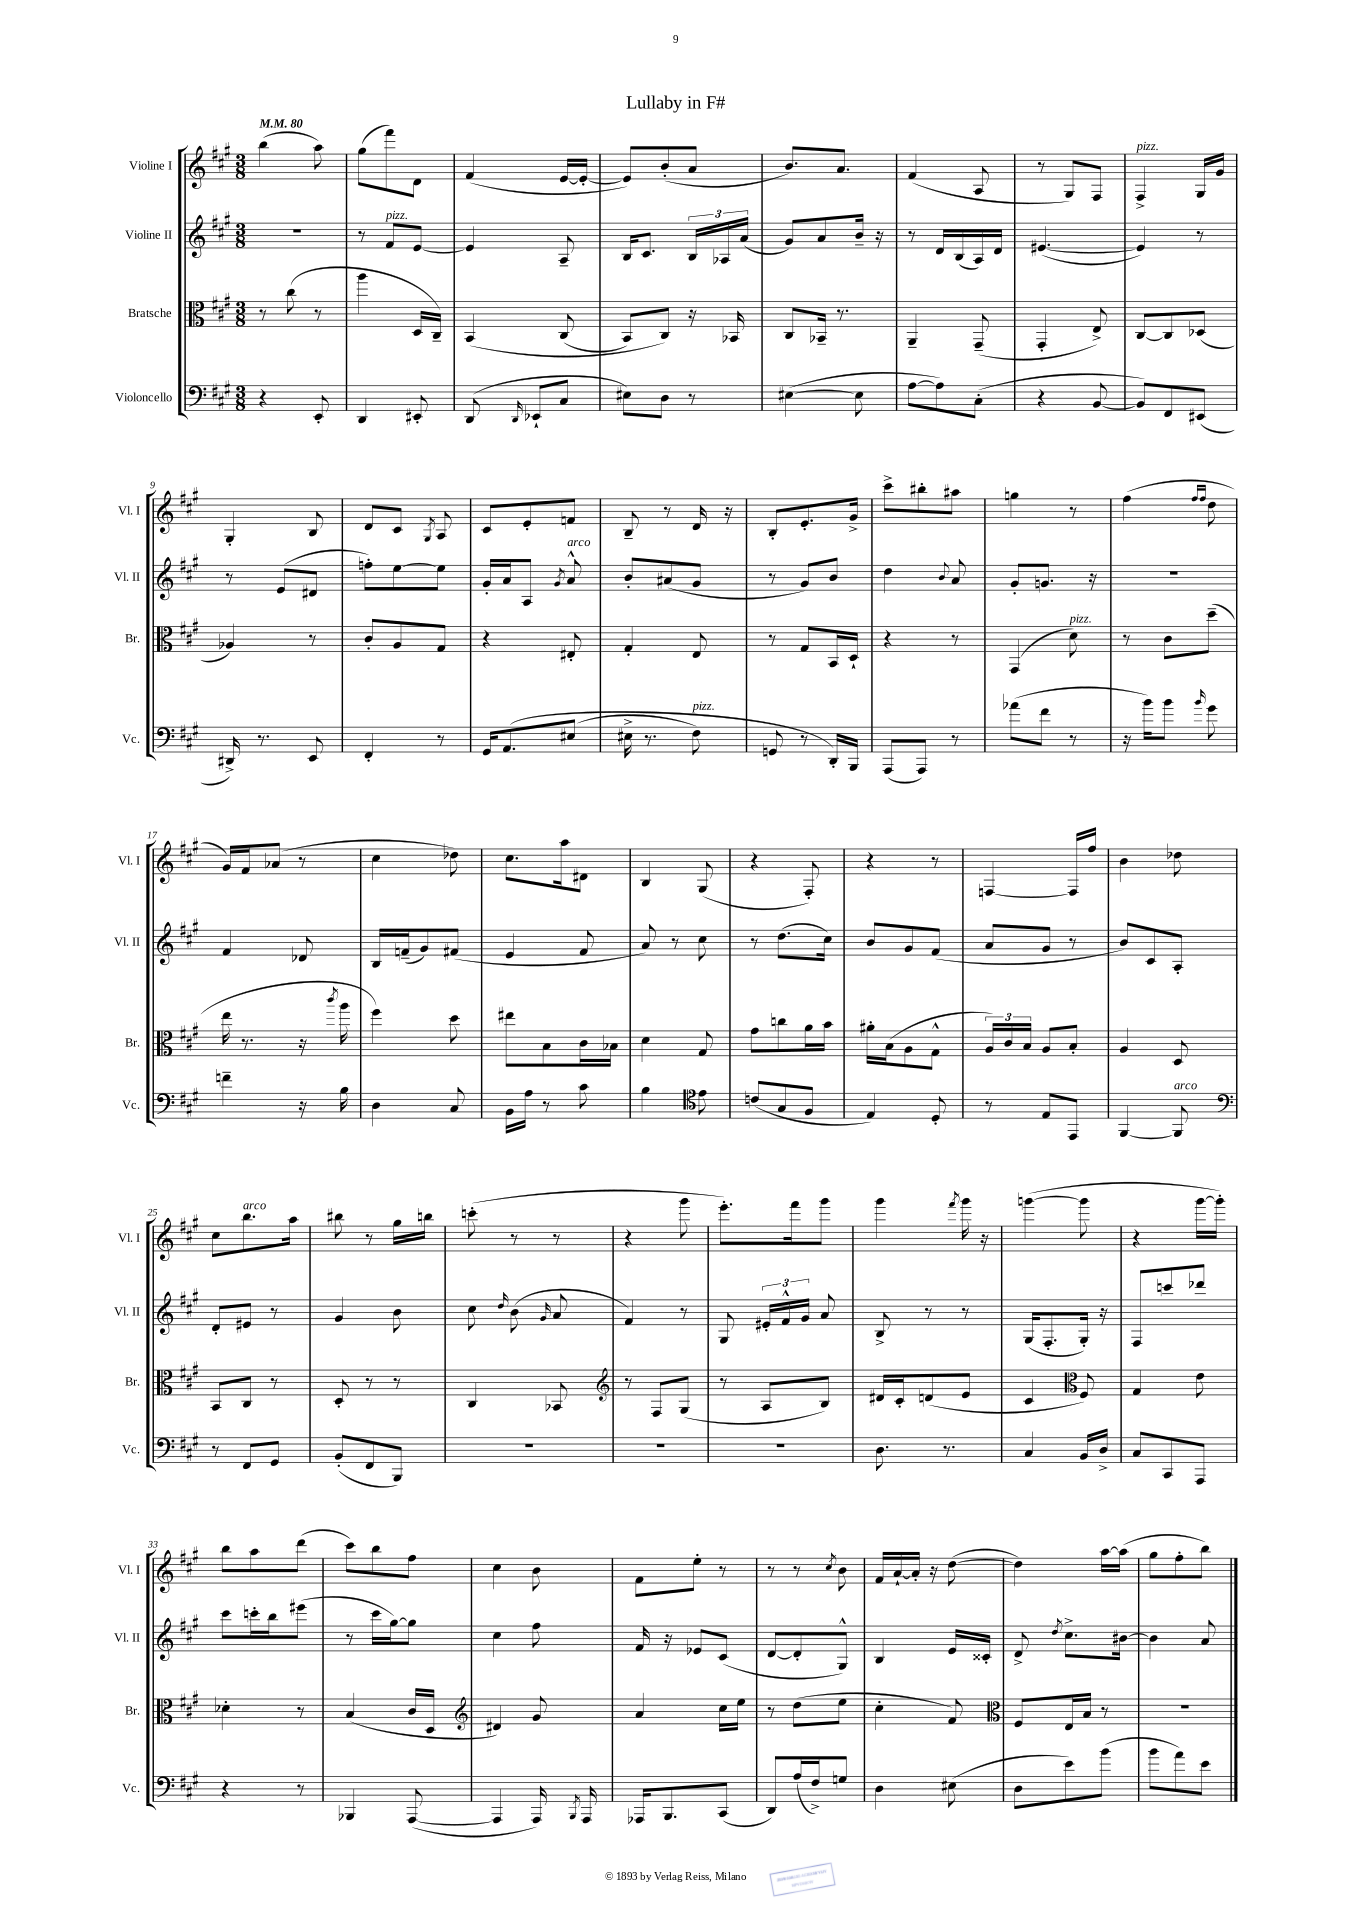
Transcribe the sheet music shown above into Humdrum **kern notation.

**kern	**kern	**kern	**kern
*part4	*part3	*part2	*part1
*staff4	*staff3	*staff2	*staff1
*I"Violoncello	*I"Bratsche	*I"Violine II	*I"Violine I
*I'Vc.	*I'Br.	*I'Vl. II	*I'Vl. I
*clefF4	*clefC3	*clefG2	*clefG2
*k[f#c#g#]	*k[f#c#g#]	*k[f#c#g#]	*k[f#c#g#]
*M3/8	*M3/8	*M3/8	*M3/8
*MM80	*MM80	*MM80	*MM80
=1	=1	=1	=1
4r	8r	4.r	(4bb\
.	(8cc#\	.	.
8EE'/	8r	.	8aa\)
=2	=2	=2	=2
4DD/	4aa\	8r	(8gg#\L
!	!	!LO:TX:a:i:t=pizz.	!
.	.	8f#/L	8fff#\)
8EE#X'/	16D/LL	[8e/J	8d\J
.	16C#~/JJ)	.	.
=3	=3	=3	=3
(8DD/	(4BB/	4e/]	(4f#/
16qqDD/	.	.	.
8EE-X`/L	.	.	.
8C#/J	(8C#/	8A~/	[16e/LL
.	.	.	16e'/JJ_
=4	=4	=4	=4
8E#X\L)	8BB/L)	16B/KL	8e/L])
.	.	8.c#/J	.
8D\J	8C#/J)	.	(8b'/
8r	16r	24B/LL	8a/J
.	.	24A-X/	.
.	16BB-X/	.	.
.	.	(24a/JJ	.
=5	=5	=5	=5
([4E#X\	8C#/L	8g#/L)	8.b/L)
.	16BB-X~/Jk	8a/	.
.	8.r	.	8.a/J
8E#\]	.	16b~/Jk	.
.	.	16r	.
=6	=6	=6	=6
[8A\L	4AA~/	8r	(4f#/
8A\])	.	16d/LL	.
.	.	(16B/	.
(8C#'\J	(8GG#~/	16A/)	8A/
.	.	16d/JJ	.
=7	=7	=7	=7
4r	4GG#'/	([4.e#X/	8r
.	.	.	8G#/L)
[8BB/	8E^/)	.	8F#/J
=8	=8	=8	=8
!	!	!	!LO:TX:a:i:t=pizz.
8BB/L])	[8C#/L	4e#/])	4F#^/
8FF#/	8C#/]	.	.
(8EE#X/J	(8D-X/J	8r	16G#/LL
.	.	.	16g#/JJ
!!LO:LB:g=z
=9	=9	=9	=9
16DD#X^/)	4A-X/)	8r	4G#'/
8.r	.	.	.
.	.	(8e/L	.
8EE/	8r	8d#X/J	8B/
=10	=10	=10	=10
4FF#'/	8c#'/L	8ffn'\L)	8d/L
.	8A/	[8ee\	8c#/J
.	.	.	8qG#/
8r	8G#/J	8ee\J]	8A/
=11	=11	=11	=11
16GG#/KL	4r	16g#'/LL	8c#/L
(8.AA/	.	16a/J	.
.	.	8A/J	8e'/
.	.	8qg#/	.
!	!	!LO:TX:a:i:t=arco	!
(8E#X/J	8E#X'/	8a^^/	8fn/J
=12	=12	=12	=12
16E#X^\	4G#'/	8b'/L	8B~/
8.r	.	.	.
.	.	(8a#X/	8r
!LO:TX:a:i:t=pizz.	!	!	!
8F#\)	8E/	8g#/J	16d/
.	.	.	16r
=13	=13	=13	=13
8GGn/	8r	8r	8B'/L
8r	8G#/L	8g#/L)	8.e'/
16DD'/LL)	16BB/L	8b/J	.
16BBB/JJ	16D`/JJ	.	16g#^/Jk
=14	=14	=14	=14
(8AAA/L	4r	4dd\	8ccc#^\L
8AAA/J)	.	.	8bb#X'\
.	.	8qqb/	.
8r	8r	8a/	8aa#X\J
=15	=15	=15	=15
(8a-X\L	(4GG#/	8g#'/L	4ggn\
8f#\J	.	8.gn/J	.
!	!LO:TX:a:i:t=pizz.	!	!
8r	8d\)	.	8r
.	.	16r	.
=16	=16	=16	=16
16r	8r	4.r	(4ff#\
16b\KL)	.	.	.
8b\J	8c#\L	.	.
.	.	.	16qqff#/LL
16qqb/	.	.	16qqff#/JJ
8g#\	(8dd~\J	.	8dd\
!!LO:LB:g=z
=17	=17	=17	=17
4fn~\	16ee\	4f#/	16g#/LL)
.	8.r	.	16f#/J
.	.	.	(8a-X/J
16r	16r	8d-X/	8r
.	8qccc#/	.	.
16B\	16aa\	.	.
=18	=18	=18	=18
4D\	4ff#\)	16B/LL	4cc#\
.	.	(16fn~/J	.
.	.	8g#/)	.
8C#/	8dd\	(8f#X/J	8dd-X\)
=19	=19	=19	=19
16BB\LL	8ee#X\L	4e/	8.cc#\L
16A\JJ	.	.	.
8r	8B\	.	.
.	.	.	16aa\k
8c#\	16c#\L	8f#/	8d#X\J
.	16B-X\JJ	.	.
=20	=20	=20	=20
4B\	4d\	8a/)	4B/
.	.	8r	.
*clefC4	*	*	*
8e\	8G#/	8cc#\	(8G#/
=21	=21	=21	=21
(8cn/L	8g#\L	8r	4r
8G#/	8ccn\	(8.dd\L	.
8F#/J	16a\L	.	8F#'/)
.	16b\JJ	16cc#\Jk)	.
=22	=22	=22	=22
4E/)	16a#X'\LL	8b/L	4r
.	(16B\J	.	.
.	8A\	8g#/	.
8D'/	8G#^^\J	(8f#/J	8r
=23	=23	=23	=23
8r	24A/LL)	8a/L	[4Fn/
.	24c#/	.	.
.	24B/JJ	.	.
8E/L	8A/L	8g#/J	.
8EE/J	8B'/J	8r	16F/LL]
.	.	.	16ff#/JJ
=24	=24	=24	=24
[4FF#/	4A/	8b/L)	4b\
.	.	8c#/	.
!LO:TX:a:i:t=arco	!	!	!
8FF#/]	8D/	8A'/J	8dd-X\
!!LO:LB:g=z
=25	=25	=25	=25
*clefF4	*	*	*
8r	8BB/L	8d'/L	8cc#\L
!	!	!	!LO:TX:a:i:t=arco
8FF#/L	8C#/J	8e#X/J	8.bb\
8GG#/J	8r	8r	.
.	.	.	16aa\Jk
=26	=26	=26	=26
(8BB'/L	8D'/	4g#/	8bb#X\
8FF#/	8r	.	8r
8BBB/J)	8r	8b\	16gg#\LL
.	.	.	16bbn\JJ
=27	=27	=27	=27
4.r	4C#/	8cc#\	(8cccn'\
.	.	16qqdd/	.
.	.	(8b\	8r
.	.	16qqg#/	.
.	8BB-X/	8a/	8r
=28	=28	=28	=28
*	*clefG2	*	*
4.r	8r	4f#/)	4r
.	8F#/L	.	.
.	(8G#/J	8r	8ggg#\
=29	=29	=29	=29
4.r	8r	8G#/	8.eee'\L)
.	8A/L	24e#X'/LL	.
.	.	24f#^^/	.
.	.	.	16fff#\k
.	.	24g#/JJ	.
.	8B/J)	8a/	8ggg#\J
=30	=30	=30	=30
8.D\	16d#X/LL	8B^/	4ggg#\
.	16c#'/J	.	.
.	(8dn/	8r	.
8.r	.	.	.
.	.	.	8qfff#/
.	8e/J	8r	16ggg#\
.	.	.	16r
=31	=31	=31	=31
4C#/	4c#/	(16G#/KL	([4gggn\
.	.	8.F#'/	.
*	*clefC3	*	*
16BB/LL	8F#/)	16G#'/Jk)	8ggg\]
16D^/JJ	.	16r	.
=32	=32	=32	=32
8C#/L	4G#/	8F#/L	4r
8CC#/	.	8cccn/	.
8AAA/J	8e\	8ddd-X/J	[16ggg#\LL
.	.	.	16ggg#'\JJ])
!!LO:LB:g=z
=33	=33	=33	=33
4r	4d-X'\	8ccc#\L	8bb\L
.	.	16cccn'\L	8aa\
.	.	16bb\J	.
8r	8r	(8eee#X\J	(8ddd\J
=34	=34	=34	=34
4BBB-X/	(4B/	8r	8ccc#\L)
.	.	16ccc#\LL	8bb\
.	.	[16gg#\J)	.
([8AAA/	16c#/LL	8gg#\J]	8ff#\J
.	16D/JJ	.	.
=35	=35	=35	=35
*	*clefG2	*	*
4AAA/]	4d#X/)	4cc#\	4cc#\
16AAA/)	8g#/	8ff#\	8b\
8qBBB/	.	.	.
16AAA/	.	.	.
=36	=36	=36	=36
16AAA-X/KL	4a/	16f#/	8f#\L
8.BBB/	.	16r	.
.	.	8e-X/L	8ee'\J
(8CC#/J	16cc#\LL	(8c#/J	8r
.	16ee\JJ	.	.
=37	=37	=37	=37
8DD/L)	8r	[8d/L	8r
(16A/L	(8dd\L	8d'/]	8r
16F#^/J)	.	.	.
.	.	.	8qcc#/
8Gn/J	8ee\J	8G#^^/J)	8b\
=38	=38	=38	=38
4D\	4cc#'\	4B/	16f#/LL
.	.	.	[16a`/
.	.	.	16a'/JJ]
.	.	.	16r
(8E#X\	8f#/)	16e/LL	([8dd\
.	.	16c##X'/JJ	.
=39	=39	=39	=39
*	*clefC3	*	*
8D\L	8F#/L	8d^/	4dd\])
.	.	8qdd/	.
8e\)	16E/L	8.cc#^\L	.
.	16B/JJ	.	.
(8b\J	8r	.	[16aa\LL
.	.	[16b#X\Jk	(16aa\JJ]
=40	=40	=40	=40
8b\L	4.r	4b#\]	8gg#\L
8a\)	.	.	8ff#'\
8e\J	.	8a/	8bb\J)
==	==	==	==
*-	*-	*-	*-
